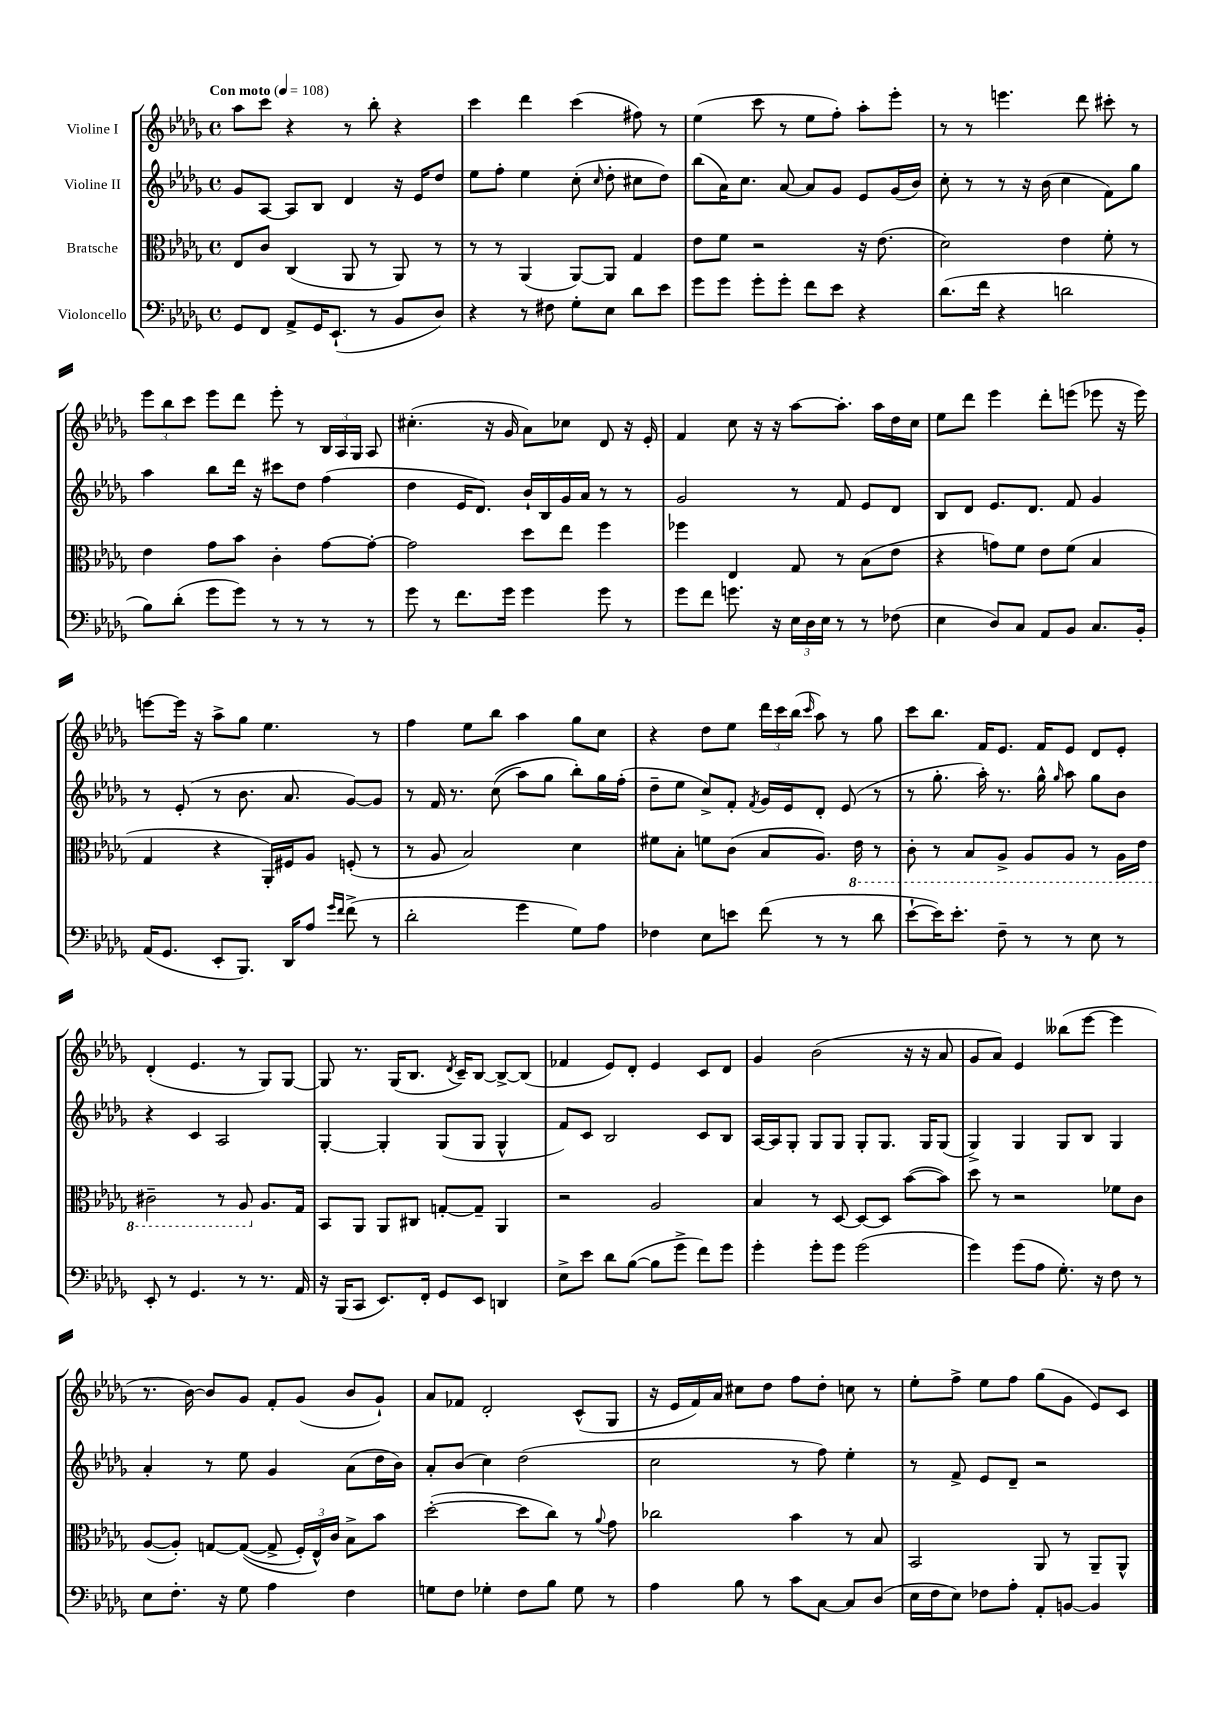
<<
\new StaffGroup <<
\new Staff = "s0" \with { instrumentName = "Violine I" } {
    \clef treble \key des \major \defaultTimeSignature \time 4/4 \tempo "Con moto" 4 = 108
    \autoBeamOff aes''8[ c'''8] r4 r8 bes''8-. r4 |
    c'''4 des'''4 c'''4( fis''8) r8 |
    ees''4( c'''8 r8 ees''8[ f''8]-.) aes''8[-. ees'''8]-. |
    r8 r8 e'''4. des'''8 cis'''8-. r8 |
    \tuplet 3/2 { ees'''8[ bes''8 c'''8] } ees'''8[ des'''8] ees'''8-. r8 \tuplet 3/2 { bes16[ aes16 ges16] } aes8 |
    cis''4.-.( r16 ges'16 aes'8[) ces''8] des'8 r16 ees'16-. |
    f'4 c''8 r16 r16 aes''8[~ aes''8.]-. aes''16[ des''16 c''16] |
    ees''8[ des'''8] ees'''4 des'''8[-. e'''8]( ees'''8 r16 ees'''16) |
    e'''8[~ e'''16] r16 aes''8[-> ges''8] ees''4. r8 |
    f''4 ees''8[ bes''8] aes''4 ges''8[ c''8] |
    r4 des''8[ ees''8] \tuplet 3/2 { des'''16[ c'''16 bes''16]( } \grace { c'''16 } aes''8) r8 ges''8 |
    c'''8[ bes''8.] f'16[ ees'8.] f'16[ ees'8] des'8[ ees'8]-. |
    des'4-.( ees'4. r8 ges8[) ges8]~ |
    ges8 r8. ges16[( bes8.] \acciaccatura { des'8 } c'16[--) bes8]~ bes8[~-> bes8]( |
    fes'4 ees'8[) des'8]-. ees'4 c'8[ des'8] |
    ges'4 bes'2( r16 r16 aes'8 |
    ges'8[ aes'8]) ees'4 beses''8[( ees'''8]~ ees'''4 |
    r8. bes'16~) bes'8[ ges'8] f'8[-. ges'8]( bes'8[ ges'8]-!) |
    aes'8[ fes'8] des'2-. c'8[-^( ges8] |
    r16 ees'16[ f'16) aes'16] cis''8[ des''8] f''8[ des''8]-. c''8 r8 |
    ees''8[-. f''8]-> ees''8[ f''8] ges''8[( ges'8] ees'8[) c'8] \bar "|." |
}
\new Staff = "s1" \with { instrumentName = "Violine II" } {
    \clef treble \key des \major \defaultTimeSignature \time 4/4
    \autoBeamOff ges'8[ aes8]~ aes8[ bes8] des'4 r16 ees'16[ des''8] |
    ees''8[ f''8]-. ees''4 c''8-.( \grace { c''16 } des''8-. cis''8[ des''8]) |
    bes''8[( aes'16) c''8.] aes'8~ aes'8[ ges'8] ees'8[ ges'16( bes'16]) |
    c''8-. r8 r8 r16 bes'16( c''4 f'8[) ges''8] |
    aes''4 bes''8[ des'''16] r16 cis'''8[ des''8] f''4( |
    des''4 ees'16[ des'8.]) bes'16[-! bes16 ges'16 aes'16] r8 r8 |
    ges'2 r8 f'8 ees'8[ des'8] |
    bes8[ des'8] ees'8.[ des'8.] f'8 ges'4 |
    r8 ees'8-.( r8 bes'8. aes'8. ges'8[~) ges'8] |
    r8 f'16 r8. c''8(\( aes''8[) ges''8] bes''8[-.\) ges''16 f''16]-.( |
    des''8[-- ees''8] c''8[->) f'8]-. \acciaccatura { f'8 } ges'16[ ees'16 des'8]-. ees'8( r8 |
    r8 ges''8.-. aes''16-.) r8. ges''16-^ \grace { ges''16 } aes''8 ges''8[ bes'8] |
    r4 c'4 aes2 |
    ges4~-. ges4-. ges8[( ges8] ges4-^ |
    f'8[) c'8] bes2 c'8[ bes8] |
    aes16[~ aes16 ges8]-. ges8[ ges8] ges8[-. ges8.] ges16[ ges8]( |
    ges4->) ges4 ges8[ bes8] ges4 |
    aes'4-. r8 ees''8 ges'4 aes'8[( des''16 bes'16]) |
    aes'8[-. bes'8]( c''4) des''2( |
    c''2 r8 f''8) ees''4-. |
    r8 f'8-> ees'8[ des'8]-- r2 \bar "|." |
}
\new Staff = "s2" \with { instrumentName = "Bratsche" } {
    \clef alto \key des \major \defaultTimeSignature \time 4/4
    \autoBeamOff ees8[ c'8] c4( aes,8 r8 aes,8) r8 |
    r8 r8 aes,4( aes,8[~) aes,8] ges4 |
    ees'8[ f'8] r2 r16 ees'8.( |
    des'2) ees'4 f'8-. r8 |
    ees'4 ges'8[ bes'8] c'4-. ges'8[~ ges'8]~-. |
    ges'2 des''8[ ees''8] f''4 |
    fes''4 ees4 ges8 r8 bes8[( ees'8] |
    r4 g'8[) f'8] ees'8[ f'8]( bes4 |
    ges4 r4 aes,16[-.) fis16 aes8] f8-.( r8 |
    r8 aes8 bes2) des'4 |
    fis'8[ bes8]-. f'8[ c'8]( bes8[ aes8.]) \ottava #-1 ees16 r8 |
    c8-. r8 bes,8[ aes,8]-> aes,8[ aes,8] r8 aes,16[ ees16] |
    cis2-- r8 aes,8 \ottava #0 aes8.[ ges16] |
    bes,8[ aes,8] aes,8[ cis8] g8[~-. g8]-- aes,4 |
    r2 aes2 |
    bes4 r8 des8~ des8[~ des8] bes'8[~( bes'8]) |
    des''8 r8 r2 fes'8[ c'8] |
    aes8[~( aes8]-.) g8[~ g8]~(\( g8-> \tuplet 3/2 { f16[-.) ees16-^\) c'16] } bes8[-> bes'8] |
    des''2~-.( des''8[ c''8]) r8 \appoggiatura { aes'8 } ges'8 |
    ces''2 bes'4 r8 bes8 |
    bes,2 aes,8 r8 aes,8[-- aes,8]-^ \bar "|." |
}
\new Staff = "s3" \with { instrumentName = "Violoncello" } {
    \clef bass \key des \major \defaultTimeSignature \time 4/4
    \autoBeamOff ges,8[ f,8] aes,8[-> ges,16 ees,8.]-!( r8 bes,8[ des8]) |
    r4 r8 fis8 ges8[-. ees8] des'8[ ees'8] |
    ges'8[ ges'8] ges'8[-. ges'8]-. f'8[ ees'8] r4 |
    des'8.[( f'16] r4 d'2 |
    bes8[) des'8]-.( ges'8[ ges'8]) r8 r8 r8 r8 |
    ges'8 r8 f'8.[ ges'16] ges'4 ges'8 r8 |
    ges'8[ f'8] g'8. r16 \tuplet 3/2 { ees16[ des16 ees16] } r8 r8 fes8( |
    ees4 des8[) c8] aes,8[ bes,8] c8.[ bes,16]-. |
    aes,16[( ges,8.] ees,8[-. bes,,8.]) des,16[ aes8] \grace { ges'16[ f'16] } f'8->( r8 |
    des'2-. ges'4 ges8[) aes8] |
    fes4 ees8[ e'8] f'8( r8 r8 des'8 |
    ees'8[~-! ees'16) ees'8.]-. f8-- r8 r8 ees8 r8 |
    ees,8-. r8 ges,4. r8 r8. aes,16 |
    r16 bes,,16[( c,8] ees,8.[) f,16]-. ges,8[ ees,8] d,4 |
    ees8[-> ees'8] des'8[ bes8]~( bes8[ ges'8]-> f'8[) ges'8] |
    ges'4-. ges'8[-. ges'8] ges'2( |
    ges'4) ges'8[( aes8] ges8.-.) r16 f8 r8 |
    ees8[ f8.]-. r16 ges8 aes4 f4 |
    g8[ f8] ges4-. f8[ bes8] ges8 r8 |
    aes4 bes8 r8 c'8[ c8]~ c8[ des8]( |
    ees16[ f16 ees8]) fes8[ aes8]-. aes,8[-. b,8]~ b,4 \bar "|." |
}
>>
>>
\layout { \context { \Score \remove "Bar_number_engraver" } }
